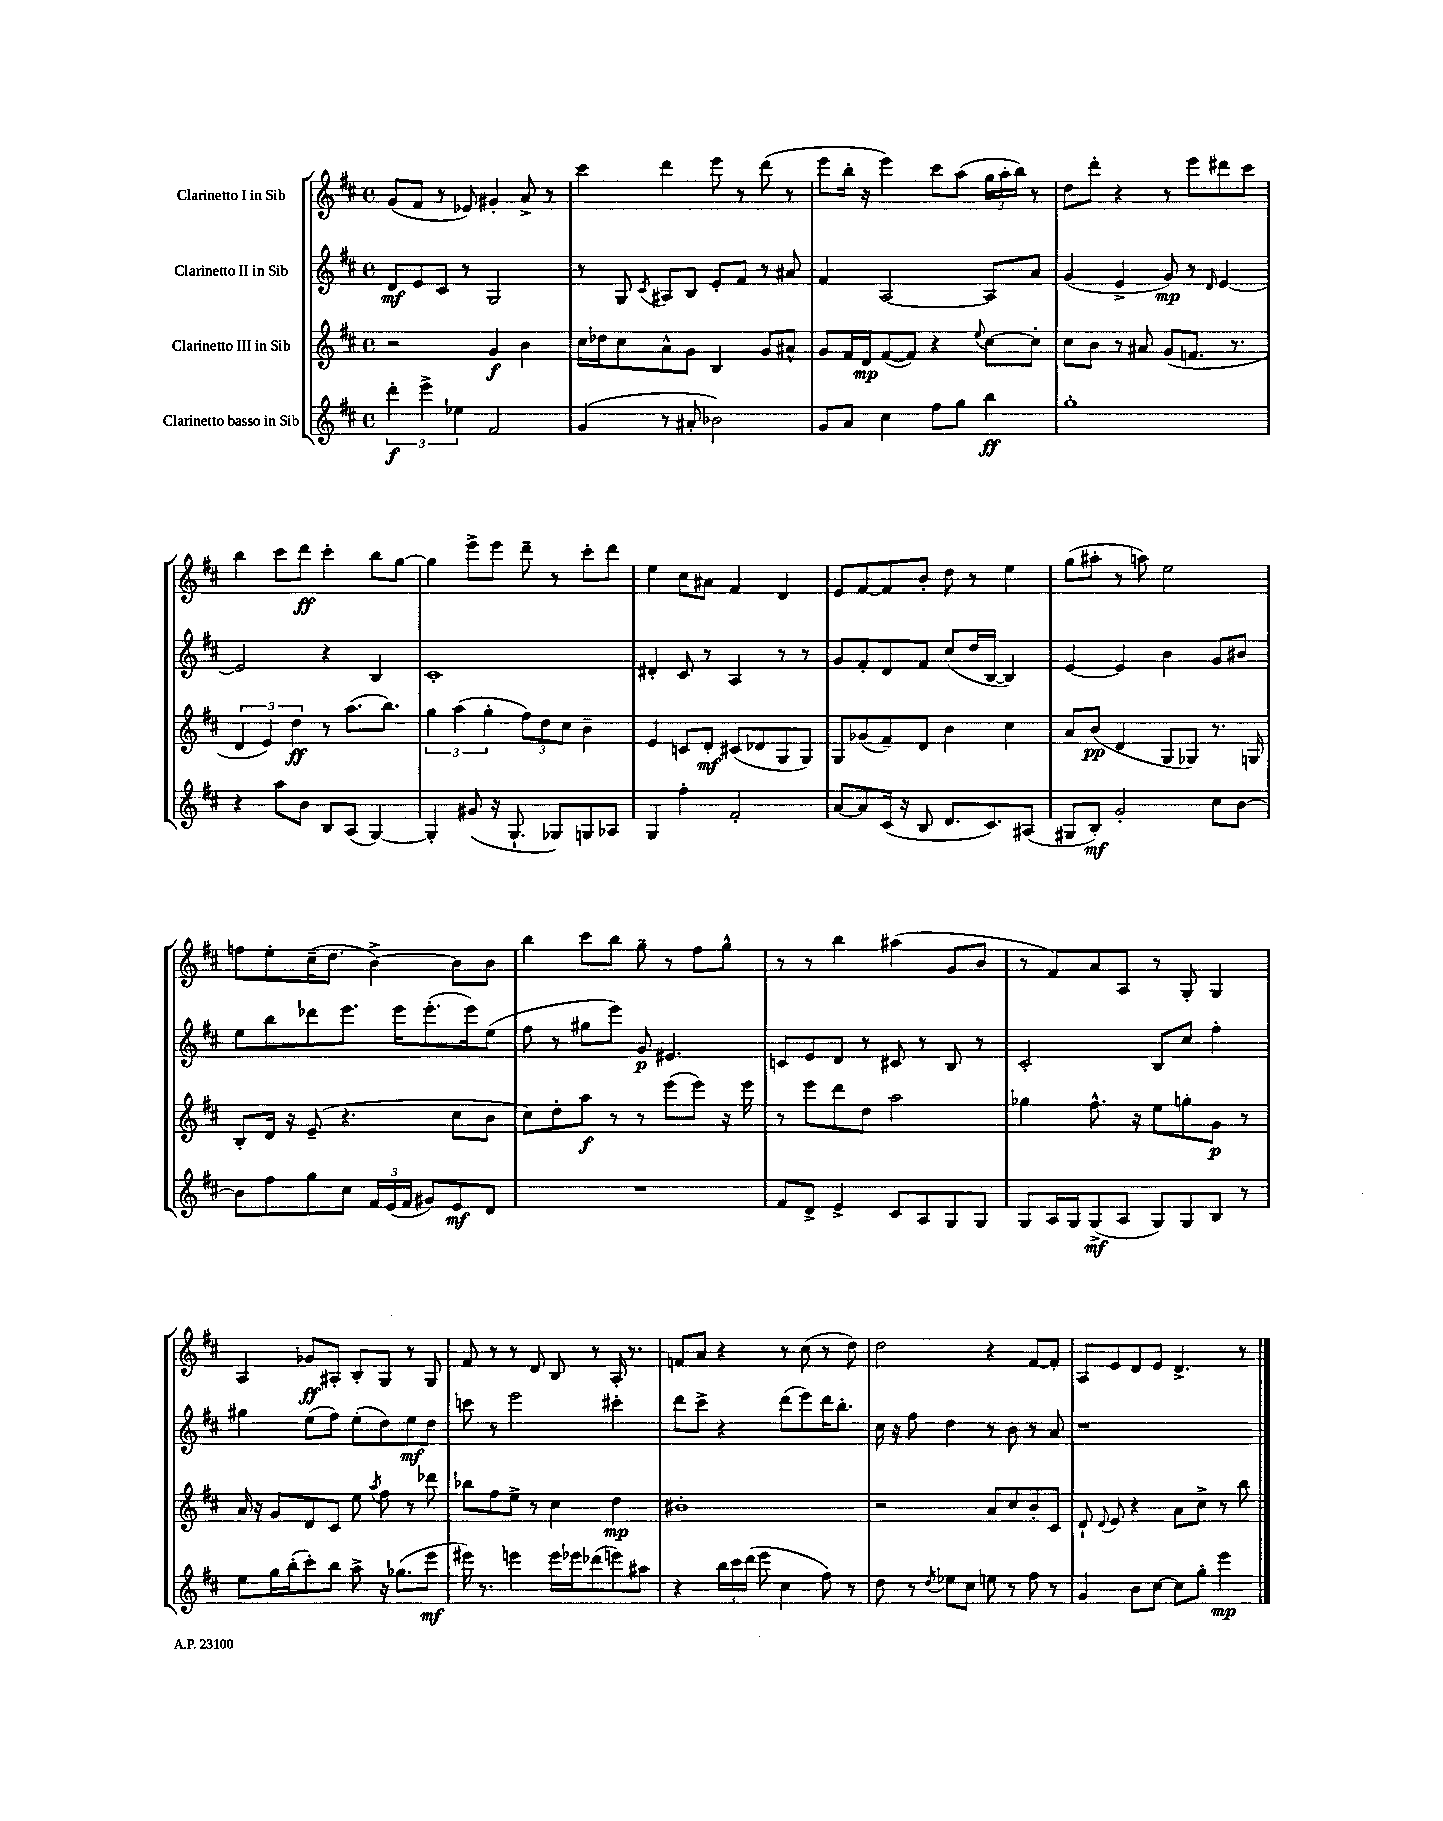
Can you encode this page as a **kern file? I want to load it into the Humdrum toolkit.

**kern	**kern	**kern	**kern
*staff4	*staff3	*staff2	*staff1
*clefG2	*clefG2	*clefG2	*clefG2
*k[f#c#]	*k[f#c#]	*k[f#c#]	*k[f#c#]
*M4/4	*M4/4	*M4/4	*M4/4
*met(c)	*met(c)	*met(c)	*met(c)
6ddd'\	2r	8d/L	(8g/L
.	.	8e/	8f#/J
6eee^\	.	.	.
.	.	8c#/J	8r
6ee-\	.	.	.
.	.	8r	8e-/)
2f#/	4g/	2G/	4g#'/
.	4b\	.	8a^/
.	.	.	8r
=	=	=	=
(4g/	16cc#\LL	8r	4ccc#\
.	16dd-\J	.	.
.	8cc#\	8G/	.
.	.	8qc#/	.
8r	8a^^\	8A#/L	4ddd\
8a#'/	8g\J	8B/J	.
2b-\)	4B/	8e'/L	8eee\
.	.	8f#/J	8r
.	8g/L	8r	(8ddd\
.	8a#^^/J	8a#/	8r
=	=	=	=
8g/L	8g/L	4f#/	8eee\L
8a/J	16f#/L	.	16bb'\Jk
.	16d/J	.	16r
4cc#\	([8f#/	[2A/	4eee\)
.	8f#/]J)	.	.
8ff#\L	4r	.	8ccc#\L
8gg\J	.	.	(8aa\J
.	8qqee/	.	.
4bb\	[8cc#\L	8A/]L	24gg\LL
.	.	.	24aa'\
.	.	.	24bb\JJ)
.	8cc#'\]J	8a/J	8r
=	=	=	=
1gg'	8cc#\L	(4g/	8dd\L
.	8b\J	.	8ddd'\J
.	8r	4e^/	4r
.	8a#/	.	.
.	(8g/L	8g/)	8r
.	8.f/J	8r	8eee\L
.	.	16qqd/	.
.	.	[4e/	8ddd#\
.	8.r	.	.
.	.	.	8ccc#\J
=	=	=	=
4r	6d/	2e/]	4bb\
.	6e/)	.	.
8aa\L	.	.	8ccc#\L
.	6dd\	.	.
8b\J	.	.	8ddd\J
8B/L	8r	4r	4ccc#'\
(8A/J	(8.aa\L	.	.
[4G/)	.	4B/	8bb\L
.	8.bb\J)	.	.
.	.	.	[8gg\J
=	=	=	=
4G'/]	6gg\	1c#'	4gg\]
.	(6aa\	.	.
(8g#/	.	.	8eee^\L
.	6gg'\	.	.
16r	.	.	8eee\J
8.G`/	.	.	.
.	12ff#\L)	.	8ddd~\
.	12dd\	.	.
8G-/L)	.	.	8r
.	12cc#\J	.	.
8G/	4b~\	.	8ccc#'\L
8A-/J	.	.	8ddd\J
=	=	=	=
4G/	4e/	4d#'/	4ee\
4ff#'\	8c/L	8c#/	8cc#\L
.	8d'/J	8r	8a#\J
2f#'/	(8c#/L	4A/	4f#/
.	8d-/	.	.
.	8G/	8r	4d/
.	8G/J)	8r	.
=	=	=	=
[8a/L	8G/L	8g/L	8e/L
8a/]	(8g-/	8f#'/	[8f#/
(16c#/Jk	8f#~/)	8d/	8f#/]
16r	.	.	.
8B/	8d/J	8f#/J	8b'/J
8.d/L	4b\	(8cc#/L	8dd\
.	.	16dd/L	8r
8.c#/)	.	[16B/JJ	.
.	4cc#\	4B/])	4ee\
(8A#/J	.	.	.
=	=	=	=
8G#/L	8a/L	[4e/	(8gg\L
8B'/J)	(8b/J	.	8aa#'\J
2g'/	4d/	4e/]	8r
.	.	.	8aa\)
.	8G/L	4b\	2ee\
.	8G-/J)	.	.
8cc#\L	8.r	8g/L	.
[8b\J	.	8b#/J	.
.	16G/	.	.
=	=	=	=
8b\]L	8B'/L	8ee\L	8ff\L
8ff#\	16d/Jk	8bb\	8ee'\
.	16r	.	.
8gg\	(8e~/	8ddd-\	(16cc#~\K
.	.	.	8.dd\J
8cc#\J	4.r	8.eee\J	.
24f#/LL	.	.	[4b^\)
(24e/	.	.	.
.	.	16eee\LK	.
24f#/JJ	.	.	.
8g#/L)	.	(8.eee'\	.
8e/	8cc#\L	.	8b\]L
.	.	16eee\k)	.
8d/J	8b\J	(8ee\J	8b\J
=	=	=	=
1r	8cc#\L)	8ff#\	4bb\
.	8dd'\	8r	.
.	8aa\J	8gg#\L	8ccc#\L
.	8r	8eee\J)	8bb\J
.	8r	8g/	8gg~\
.	(8eee\L	4.e#/	8r
.	8eee\J)	.	8ff#\L
.	16r	.	8gg^^\J
.	16eee\	.	.
=	=	=	=
8f#/L	8r	8c/L	8r
8d^/J	8eee\L	8e/	8r
4e^/	8ddd\	8d/J	4bb\
.	8dd\J	8r	.
8c#/L	2aa\	8c#/	(4aa#\
8A/	.	8r	.
8G/	.	8B/	8g/L
8G/J	.	8r	8b/J
=	=	=	=
8G/L	4gg-\	2c#'/	8r
16A/L	.	.	8f#/L)
16G/J	.	.	.
(8G^/	8.ff#^^\	.	8a/
8A/J	.	.	8A/J
.	16r	.	.
8G/L)	8ee\L	8B/L	8r
8G/	8gg'\	8cc#/J	8G'/
8B/J	8g\J	4ff#'\	4G/
8r	8r	.	.
=	=	=	=
8ee\L	16a/	4gg#\	4A/
.	16r	.	.
16gg\L	8g/L	.	.
(16bb'\J	.	.	.
8ccc#'\)	8d/	(8ee\L	8g-/L
8bb\J	8c#/J	8ff#\J)	8A#'/J
8aa^\	8ee\	(8ee'\L	8B'/L
.	8qaa/	.	.
16r	8ff#\	8dd\)	8G/J
(8.gg-\L	.	.	.
.	8r	8ee\	8r
8eee\J	8ddd-\	8dd\J	8G/
=	=	=	=
16eee#\)	8bb-\L	8ccc\	8f#/
8.r	.	.	.
.	8ff#\	8r	8r
4eee\	8ee^\J	2eee\	8r
.	8r	.	8d/
16eee\LL	4cc#\	.	8B/
16eee-\J	.	.	.
(8ddd-\	.	.	8r
8eee\)	4dd\	4ccc#'\	16A'/
.	.	.	8.r
8aa#\J	.	.	.
=	=	=	=
4r	1b#'	8ddd\L	8f/L
.	.	8ccc#^\J	8a/J
24bb\LL	.	4r	4r
24ccc#\	.	.	.
(24ddd\JJ	.	.	.
8eee\	.	.	.
4cc#\	.	(8ddd\L	8r
.	.	8eee\)	(8cc#\
8ff#\)	.	16ddd\K	8r
.	.	8.bb'\J	.
8r	.	.	8dd\)
=	=	=	=
8dd\	2r	16cc#\	2dd\
.	.	16r	.
8r	.	8ff#\	.
8qdd/	.	.	.
8ee-\L	.	4dd\	.
8cc#\J	.	.	.
8ee\	8a/L	8r	4r
8r	8cc#/	8b\	.
8ff#\	8b'/	8r	[8f#/L
8r	8c#/J	8a/	8f#'/]J
=	=	=	=
4g/	8d`/	1r	8A/L
.	8qqd/	.	.
.	8e/	.	8e/
8b\L	4r	.	8d/
[8cc#\J	.	.	8e/J
8cc#\]L	8a\L	.	4.d^/
8gg'\J	8cc#^\J	.	.
4eee\	8r	.	.
.	8bb\	.	8r
==	==	==	==
*-	*-	*-	*-
